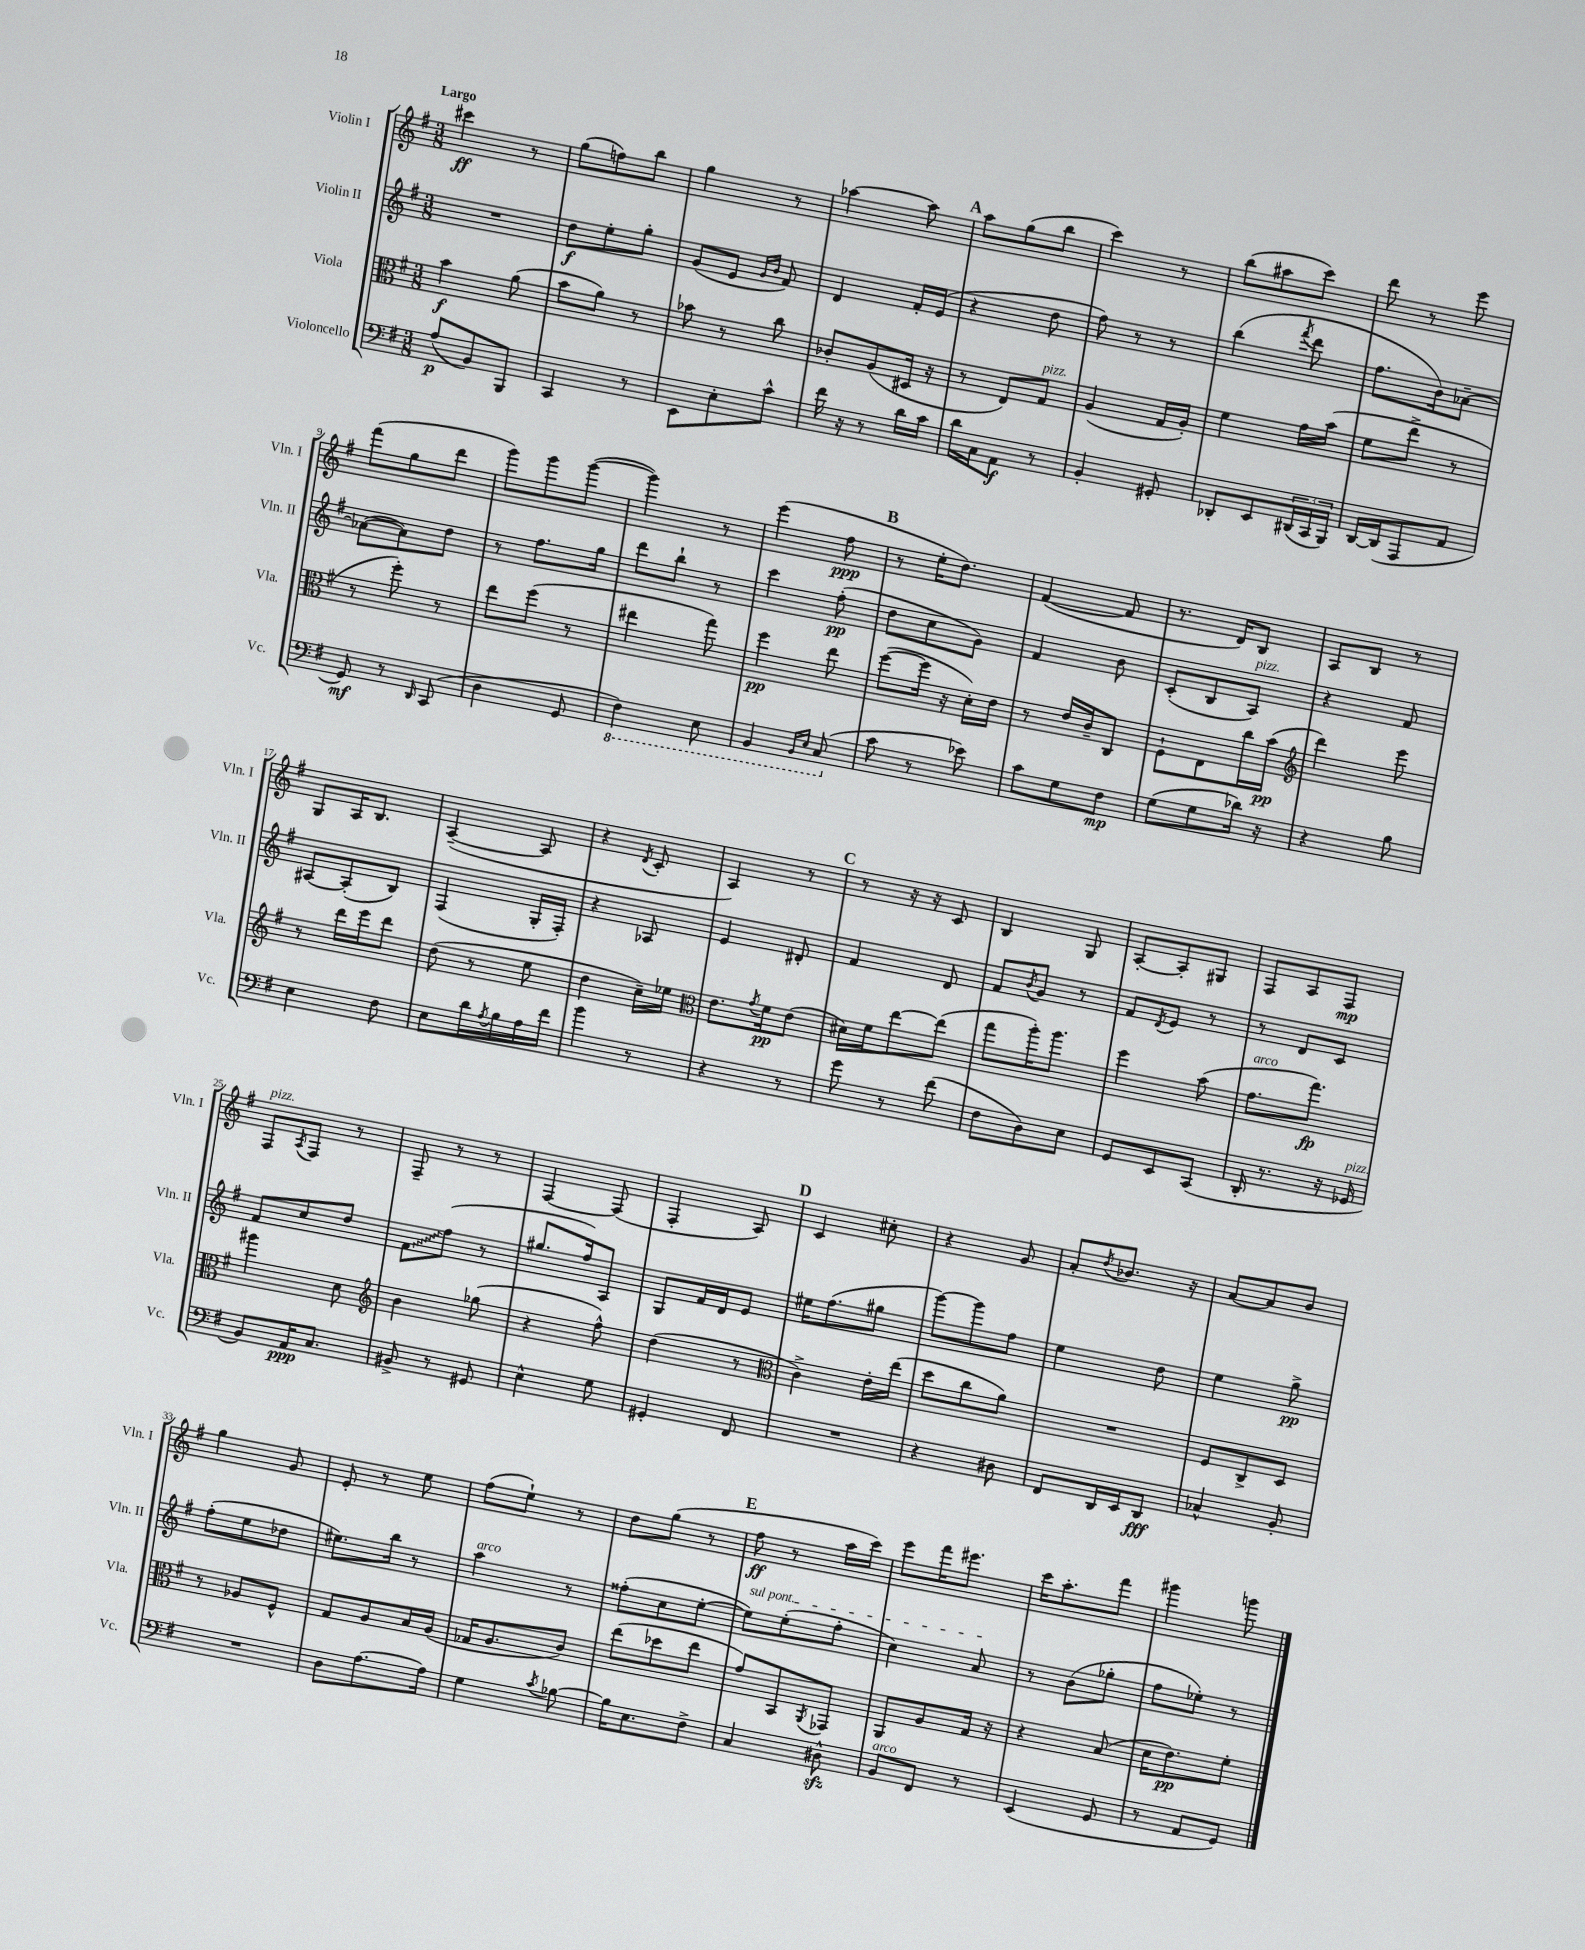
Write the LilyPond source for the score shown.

<<
\new StaffGroup <<
\new Staff = "s0" \with { instrumentName = "Violin I" shortInstrumentName = "Vln. I" } {
    \clef treble \key g \major \numericTimeSignature \time 3/8 \tempo "Largo"
    cis'''4\ff r8 |
    g''8( f''8) b''8 |
    g''4 r8 |
    aes''4~ aes''8 |
    \mark \markup { \bold "A" } a''8 g''8( b''8 |
    c'''4) r8 |
    b''8( ais''8 c'''8) |
    d'''8 r8 e'''8 |
    fis'''8( g''8 d'''8 |
    g'''8) g'''8 g'''8~( |
    g'''4) r8 |
    e'''4( fis''8\ppp |
    \mark \markup { \bold "B" } r8 e''16-. d''8.) |
    fis'4~( fis'8 |
    r8. d'16) b8 |
    a8 b8 r8 |
    g8 a16 b8. |
    a4~--( a8 |
    r4 \acciaccatura { d'8 } c'8-. |
    a4) r8 |
    \mark \markup { \bold "C" } r8 r16 r16 c'8 |
    b4 g8 |
    a8~-. a8-. gis8 |
    fis8 a8 fis8\mp |
    fis8^\markup { \italic "pizz." } \acciaccatura { a8 } fis8 r8 |
    fis8-- r8 r8 |
    fis4~ fis8( |
    fis4-. a8) |
    \mark \markup { \bold "D" } c'4 cis''8-. |
    r4 g'8 |
    a'8-. \acciaccatura { d''8 } bes'8. r16 |
    a'8~ a'8 b'8 |
    g''4 g'8 |
    e'8-. r8 e''8 |
    fis''8( e''8-!) r8 |
    d''8 g''8( r8 |
    \mark \markup { \bold "E" } fis''8\ff r8 a''16 c'''16) |
    e'''8 fis'''16 eis'''8. |
    c'''16 a''8.-. fis'''8 |
    gis'''4 g'''8 \bar "|." |
}
\new Staff = "s1" \with { instrumentName = "Violin II" shortInstrumentName = "Vln. II" } {
    \clef treble \key g \major \numericTimeSignature \time 3/8
    R4. |
    d''8\f e''8-. g''8-. |
    g'8( e'8 \grace { g'16 b'16 } fis'8) |
    d'4 fis'16-. e'16( |
    \mark \markup { \bold "A" } r4 d''8 |
    fis''8) r8 r8 |
    b''4( \acciaccatura { fis'''8 } d'''8 |
    fis''8. b'16) aes'8~-- |
    aes'8~( aes'8) d''8 |
    r8 fis''8. g''16 |
    d'''8 b''8-! r8 |
    c'''4 fis''8-.\pp( |
    \mark \markup { \bold "B" } d''8 c''8 g'8) |
    fis'4 b'8 |
    c'8-.( b8 a8^\markup { \italic "pizz." }) |
    r4 fis'8 |
    ais8~ ais8-.( b8) |
    fis4( g16-. fis16-.) |
    r4 aes8 |
    e'4 dis'8-. |
    \mark \markup { \bold "C" } fis'4 d'8 |
    fis'8 \acciaccatura { b'8 } g'8 r8 |
    fis'8 \acciaccatura { d'8 } e'8 r8 |
    r8 d'8 c'8 |
    fis'8 c''8 d''8 |
    \once \override Glissando.style = #'zigzag fis'8\glissando fis''8( r8 |
    gis''8. fis''16) a8 |
    g8 fis'16 d'16 e'8 |
    \mark \markup { \bold "D" } eis''16 fis''8.( gis''8 |
    g'''8~) g'''8 fis''8 |
    e''4 d''8 |
    e''4 g''8->\pp |
    fis''8-.( e''8 des''8 |
    eis''8.) b''16 r8 |
    a''4^\markup { \italic "arco" } r8 |
    fisis''8-.( c''8 e''8~-. |
    \mark \markup { \bold "E" } \once \override TextSpanner.bound-details.left.text = \markup { \italic "sul pont." } e''8\startTextSpan) e''8-.( fis''8-. |
    c''4) a'8\stopTextSpan |
    r8 b'8( ges''8-. |
    fis''8 ees''8-.) r8 \bar "|." |
}
\new Staff = "s2" \with { instrumentName = "Viola" shortInstrumentName = "Vla." } {
    \clef alto \key g \major \numericTimeSignature \time 3/8
    b'4\f a'8( |
    b'8 a'8) r8 |
    bes'8 r8 c''8 |
    ces'8-. a8( dis16 r16 |
    \mark \markup { \bold "A" } r8 e8) g8^\markup { \italic "pizz." } |
    a4( g16 a16-.) |
    fis'4 g'16 b'16( |
    fis'8 e''8-> r8 |
    r8 fis''8-.) r8 |
    e''8 fis''8( r8 |
    eis''4 g''8) |
    fis''4\pp e''8 |
    \mark \markup { \bold "B" } fis''8~( fis''16 r16 d'16-.) e'16 |
    r8 e'16 c'16-- c8 |
    fis8-! e8 c''16 b'16\pp( |
    \clef treble d'''4) e'''8 |
    r8 d'''16 e'''16 d'''8 |
    d''8( r8 e''8 |
    d''4 c''16--) ees''16 |
    \clef alto e'8. \acciaccatura { g'8 } fis'16\pp e'8( |
    \mark \markup { \bold "C" } dis'16) fis'16 e''8~ e''8( |
    g''8 a''16-.) a''8. |
    fis''4 b'8( |
    g'8.^\markup { \italic "arco" } g''8.\fp) |
    ais''4 d'8 |
    \clef treble b'4 ges''8( |
    r4 fis''8-^) |
    d''4( r8 |
    \mark \markup { \bold "D" } \clef alto c'4->) e'16-. e''16( |
    d''8 c''8 a'8) |
    R4. |
    fis8 c8-> d8 |
    r8 aes8 fis8-^ |
    g8 a8 b16 a16( |
    ges16 a8. c'8) |
    e''8( des''8 e''8 |
    \mark \markup { \bold "E" } g'8) b,8 \acciaccatura { a,8 } ges,8 |
    a,8 a8 g16 r16 |
    r4 b8( |
    d'16 e'8.\pp) fis'8-. \bar "|." |
}
\new Staff = "s3" \with { instrumentName = "Violoncello" shortInstrumentName = "Vc." } {
    \clef bass \key g \major \numericTimeSignature \time 3/8
    a8\p( b,8) b,,8 |
    c,4 r8 |
    e,8 e8-. c'8-^ |
    fis'16 r16 r8 d'16 c'16 |
    \mark \markup { \bold "A" } d'16 c16 a,8\f r8 |
    b,4-. gis,8-. |
    des,8-. e,8 \tuplet 3/2 { dis,16( c,16 b,,16) } |
    d,16~ d,16( a,,8 a,8 |
    g,8\mf) r8 \grace { d,16 } c,8( |
    d4 g,8 |
    \ottava #-1 fis,4) e,8 |
    b,,4 \grace { b,,16 e,16 } c,8( \ottava #0 |
    \mark \markup { \bold "B" } c'8 r8 ees'8) |
    c'8 g8 fis8\mp |
    g8( g8 des'16) r16 |
    r4 b8 |
    e4 fis8 |
    e8 d'16 \acciaccatura { a8 } b16 a16 fis'16 |
    b'4 r8 |
    r4 r8 |
    \mark \markup { \bold "C" } g'8 r8 fis'8( |
    fis8 d8) e8 |
    g,8 e,8 c,8( |
    d,16-. r8. r16 ges,16^\markup { \italic "pizz." } |
    b,8) a,16\ppp c8. |
    bis,8-> r8 gis,8 |
    e4-^ g8 |
    gis,4-. fis,8 |
    \mark \markup { \bold "D" } R4. |
    r4 dis8 |
    fis,8 d,16 e,16 d,8\fff |
    ces4-^ b,8-. |
    R4. |
    d8 a8.~ a16 |
    g4 \acciaccatura { c'8 } bes8~ |
    bes16 e8. fis8-> |
    \mark \markup { \bold "E" } c4 dis8-^\sfz |
    b,8^\markup { \italic "arco" } fis,8 r8 |
    e,4( g,8 |
    r8 a,8 g,8) \bar "|." |
}
>>
>>
